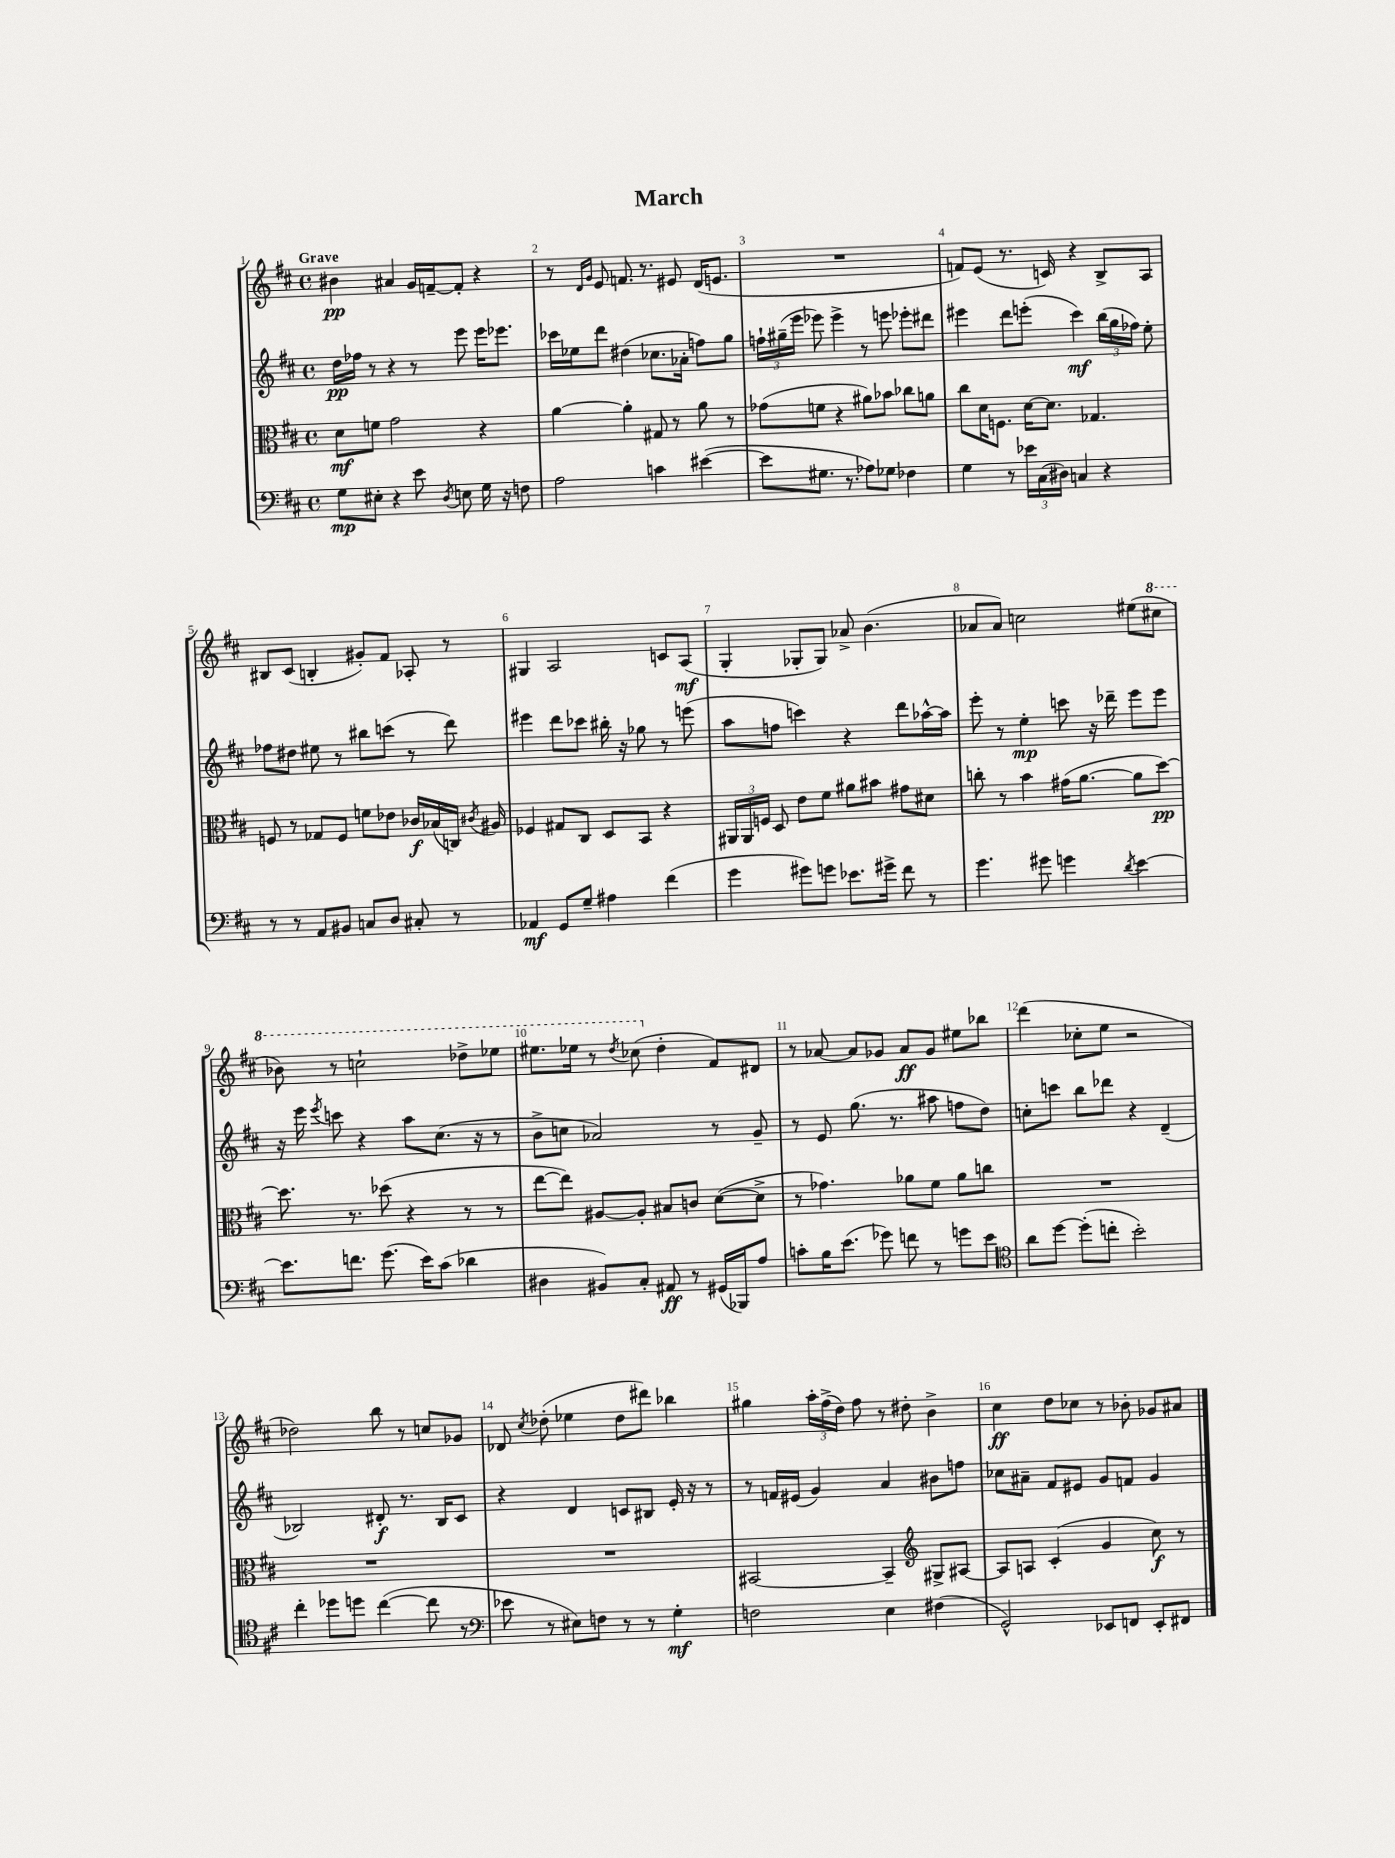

**kern	**dynam	**kern	**dynam	**kern	**dynam	**kern	**dynam
*part4	*part4	*part3	*part3	*part2	*part2	*part1	*part1
*staff4	*staff4	*staff3	*staff3	*staff2	*staff2	*staff1	*staff1
*clefF4	*	*clefC3	*	*clefG2	*	*clefG2	*
*k[f#c#]	*	*k[f#c#]	*	*k[f#c#]	*	*k[f#c#]	*
*M4/4	*	*M4/4	*	*M4/4	*	*M4/4	*
*met(c)	*	*met(c)	*	*met(c)	*	*met(c)	*
=1	=1	=1	=1	=1	=1	=1	=1
!	!	!	!	!	!	!LO:TX:a:B:t=Grave	!
8G\L	mp	8d\L	mf	16dd\LL	pp	4b#X\	pp
.	.	.	.	16ff-X\JJ	.	.	.
8E#X'\J	.	8fn\J	.	8r	.	.	.
4r	.	2g\	.	4r	.	4a#X/	.
8e\	.	.	.	8r	.	16g/LL	.
.	.	.	.	.	.	[16fn~/J	.
8qD/	.	.	.	.	.	.	.
8En\	.	.	.	8eee\	.	8f'/J]	.
16G\	.	4r	.	16eee\KL	.	4r	.
16r	.	.	.	8.eee-X\J	.	.	.
8Fn\	.	.	.	.	.	.	.
=2	=2	=2	=2	=2	=2	=2	=2
2A\	.	[4a\	.	16ccc-X\LL	.	8r	.
.	.	.	.	16ee-X\J	.	.	.
.	.	.	.	.	.	16qqd/LL	.
.	.	.	.	.	.	16qqg/JJ	.
.	.	.	.	8ddd\J	.	8e/	.
.	.	4a'\]	.	(4dd#X\	.	8.fn/	.
.	.	.	.	.	.	8.r	.
4cn\	.	8G#X/	.	8.cc-X\L	.	.	.
.	.	8r	.	.	.	8e#X/	.
.	.	.	.	16a-X'\Jk	.	.	.
([4e#X\	.	8a\	.	8ffn\L)	.	(16d/KL	.
.	.	.	.	.	.	8.en/J	.
.	.	8r	.	8gg\J	.	.	.
=3	=3	=3	=3	=3	=3	=3	=3
8e#\L]	.	(8g-X\L	.	24ffn`\LL	.	1r	.
.	.	.	.	(24gg#X~\	.	.	.
.	.	.	.	24eee\JJ	.	.	.
8.G#X\J	.	8fn\J	.	8eee-X\)	.	.	.
.	.	4r	.	4eee-^\	.	.	.
8.r	.	.	.	.	.	.	.
8A-X\L)	.	8a#X\L)	.	8r	.	.	.
8G-X\J	.	8b-X\J	.	8eeen\	.	.	.
4F-X\	.	8cc-X\L	.	8eee-X'\L	.	.	.
.	.	8an\J	.	8ddd#X\J	.	.	.
=4	=4	=4	=4	=4	=4	=4	=4
4G\	.	8cc#\L	.	4eee#X\	.	8fn/L)	.
.	.	16d\K	.	.	.	(8e/J	.
.	.	8.Fn\J	.	.	.	.	.
8r	.	.	.	8ddd\L	.	8.r	.
24e-X\LL	.	[16d\KL	.	(8eeen'\J	.	.	.
(24C#\	.	.	.	.	.	.	.
.	.	8.d\J]	.	.	.	16cn/)	.
24D#X\JJ)	.	.	.	.	.	.	.
4Cn/	.	.	.	4ccc#\)	mf	4r	.
.	.	4.G-X/	.	.	.	.	.
4r	.	.	.	(24bb\LL	.	8B^/L	.
.	.	.	.	24gg\	.	.	.
.	.	.	.	24ff-X\JJ)	.	.	.
.	.	.	.	8ee'\	.	8A/J	.
!!LO:LB:g=z
=5	=5	=5	=5	=5	=5	=5	=5
8r	.	8Fn/	.	8ff-X\L	.	8B#X/L	.
8r	.	8r	.	8dd#X\J	.	(8c#/J	.
8AA/L	.	8G-X/L	.	8ee#X\	.	4Bn'/	.
8BB#X/J	.	8F/J	.	8r	.	.	.
8Cn/L	.	8fn\L	.	8bb#X\L	.	8g#X'/L)	.
8D/J	.	8e-X\J	.	(8cccn\J	.	8f#/J	.
8C#X'/	.	16c-X/LL	f	8r	.	8A-X'/	.
.	.	(16B-X/	.	.	.	.	.
8r	.	16Cn/JJ)	.	8ddd\)	.	8r	.
.	.	8qc#X/	.	.	.	.	.
.	.	16A#X/	.	.	.	.	.
=6	=6	=6	=6	=6	=6	=6	=6
4AA-X/	mf	4F-X/	.	4eee#X\	.	4G#X/	.
8GG/L	.	8G#X/L	.	8ddd\L	.	2A/	.
8G~/J	.	8C#/J	.	8ccc-X\J	.	.	.
4A#X\	.	8D/L	.	16bb#X'\	.	.	.
.	.	.	.	16r	.	.	.
.	.	8BB/J	.	8gg-X\	.	.	.
(4f#\	.	4r	.	8r	.	8cn/L	.
.	.	.	.	(8eeen\	.	(8A/J	mf
=7	=7	=7	=7	=7	=7	=7	=7
4g\	.	24AA#X/LL	.	8aa\L	.	4G'/	.
.	.	24AA#/	.	.	.	.	.
.	.	24Fn/JJ	.	.	.	.	.
.	.	8D/	.	8ffn\J	.	.	.
8g#X\L)	.	8e\L	.	4cccn\)	.	8G-X'/L	.
8gn\J	.	8f#\J	.	.	.	8G-/J)	.
8.e-X\L	.	8a#X\L	.	4r	.	8a-X^/	.
.	.	8b#X\J	.	.	.	(4.b\	.
16g#X^\Jk	.	.	.	.	.	.	.
8f#\	.	8g#X\L	.	8ddd\L	.	.	.
8r	.	8d#X\J	.	[16aa-X^^\L	.	.	.
.	.	.	.	16aa-\JJ]	.	.	.
=8	=8	=8	=8	=8	=8	=8	=8
4.g\	.	8ccn'\	.	8eee'\	.	8a-X/L	.
.	.	8r	.	8r	.	8a-/J)	.
.	.	4b\	.	4ee'\	mp	2ccn\	.
8g#X\	.	.	.	.	.	.	.
4gn\	.	(16g#X\KL	.	8cccn\	.	.	.
.	.	[8.a\J	.	.	.	.	.
.	.	.	.	16r	.	.	.
.	.	.	.	16ddd-X~\	.	.	.
8qd/	.	.	.	.	.	.	.
[4e\	.	8a\L]	.	8eee\L	.	(8ee#X\L	.
*	*	*	*	*	*	*8va	*
.	.	[8dd\J)	pp	8eee\J	.	8ccc#X\J	.
!!LO:LB:g=z
=9	=9	=9	=9	=9	=9	=9	=9
8.e\L]	.	8.dd\]	.	16r	.	8bb-X\)	.
.	.	.	.	16eee\	.	.	.
.	.	.	.	8qeee/	.	.	.
.	.	.	.	8cccn\	.	8r	.
8.fn\J	.	8.r	.	.	.	.	.
.	.	.	.	4r	.	2cccn`\	.
(8.g\	.	(8dd-X\	.	.	.	.	.
.	.	4r	.	8aa\L	.	.	.
16e\KL)	.	.	.	.	.	.	.
(8c#\J	.	.	.	(8.cc#\J	.	.	.
4d-X\	.	8r	.	.	.	8ddd-X^\L	.
.	.	.	.	16r	.	.	.
.	.	8r	.	8r	.	8eee-X\J	.
=10	=10	=10	=10	=10	=10	=10	=10
4D#X\	.	[8ee\L	.	8b^\L	.	8.eee#X\L	.
.	.	8ee\J])	.	8ccn\J	.	.	.
.	.	.	.	.	.	16eee-X\Jk	.
8BB#X/L)	.	[8A#X/L	.	2a-X/)	.	8r	.
.	.	.	.	.	.	8qddd/	.
8C#'/J	.	8A#'/J]	.	.	.	(8ccc-X\	.
*	*	*	*	*	*	*X8va	*
8AA#X/	ff	8B#X/L	.	.	.	4dd'\	.
8r	.	8cn/J	.	.	.	.	.
(16GG#X/LL	.	([8d\L	.	8r	.	8f#/L)	.
16BBB-X/J)	.	.	.	.	.	.	.
8A/J	.	8d^\J]	.	8g~/	.	8d#X/J	.
=11	=11	=11	=11	=11	=11	=11	=11
8cn'\L	.	8r	.	8r	.	8r	.
16B\K	.	4.g-X\)	.	8e/	.	[8a-X/	.
(8.e\J	.	.	.	.	.	.	.
.	.	.	.	(8.gg\	.	8a-/L]	.
8g-X\)	.	.	.	.	.	8g-X/J	.
.	.	.	.	8.r	.	.	.
8fn\	.	8a-X\L	.	.	.	8a-/L	ff
8r	.	8f#\J	.	8aa#X\	.	8g-/J	.
8gn\L	.	8a-\L	.	8ffn\L	.	8ee#X\L	.
8e\J	.	8ccn\J	.	8dd\J)	.	8bb-X\J	.
=12	=12	=12	=12	=12	=12	=12	=12
*clefC4	*	*	*	*	*	*	*
8a\L	.	1r	.	8ccn'\L	.	(4ddd\	.
[8dd\J	.	.	.	8cccn\J	.	.	.
(8dd'\L]	.	.	.	8bb\L	.	8cc-X'\L	.
8ccn'\J	.	.	.	8ddd-X\J	.	8ee\J	.
2b'\)	.	.	.	4r	.	2r	.
.	.	.	.	(4d~/	.	.	.
!!LO:LB:g=z
=13	=13	=13	=13	=13	=13	=13	=13
4cc#'\	.	1r	.	2B-X/)	.	2dd-X\)	.
8dd-X\L	.	.	.	.	.	.	.
8ddn\J	.	.	.	.	.	.	.
([4cc#\	.	.	.	8d#X'/	f	8bb\	.
.	.	.	.	8.r	.	8r	.
8cc#\]	.	.	.	.	.	8ccn/L	.
.	.	.	.	16B-/KL	.	.	.
8r	.	.	.	8c#/J	.	8g-X/J	.
=14	=14	=14	=14	=14	=14	=14	=14
*clefF4	*	*	*	*	*	*	*
8e-X\	.	1r	.	4r	.	8d-X/	.
.	.	.	.	.	.	8qcc#/	.
8r	.	.	.	.	.	(8dd-X'\	.
8E#X\L)	.	.	.	4d/	.	4ee-X\	.
8Fn\J	.	.	.	.	.	.	.
8r	.	.	.	8cn/L	.	8dd-\L	.
8r	.	.	.	8B#X/J	.	8ddd#X\J)	.
4G'\	mf	.	.	16e'/	.	4bb-X\	.
.	.	.	.	16r	.	.	.
.	.	.	.	8r	.	.	.
=15	=15	=15	=15	=15	=15	=15	=15
2Fn\	.	[2BB#X/	.	8r	.	4gg#X\	.
.	.	.	.	16fn/LL	.	.	.
.	.	.	.	(16e#X/JJ	.	.	.
.	.	.	.	4g/)	.	24aa'\LL	.
.	.	.	.	.	.	(24ff#^\	.
.	.	.	.	.	.	24dd\JJ)	.
.	.	.	.	.	.	8ff#\	.
4E\	.	4BB#~/]	.	4a/	.	8r	.
.	.	.	.	.	.	8dd#X'\	.
*	*	*clefG2	*	*	*	*	*
(4F#X\	.	8G#X^/L	.	8b#X\L	.	4b^\	.
.	.	[8A#X/J	.	8ffn\J	.	.	.
=16	=16	=16	=16	=16	=16	=16	=16
2GG^^/)	.	8A#/L]	.	8cc-X\L	.	4cc#\	ff
.	.	8An/J	.	8a#X~\J	.	.	.
.	.	(4c#'/	.	8f#/L	.	8dd\L	.
.	.	.	.	8e#X/J	.	8cc-X\J	.
8EE-X/L	.	4g/	.	8g/L	.	8r	.
8FFn/J	.	.	.	8fn/J	.	8b-X'\	.
8EE-'/L	.	8cc#\)	f	4g/	.	8g-X/L	.
8FF#X/J	.	8r	.	.	.	8a#X/J	.
==	==	==	==	==	==	==	==
*-	*-	*-	*-	*-	*-	*-	*-
